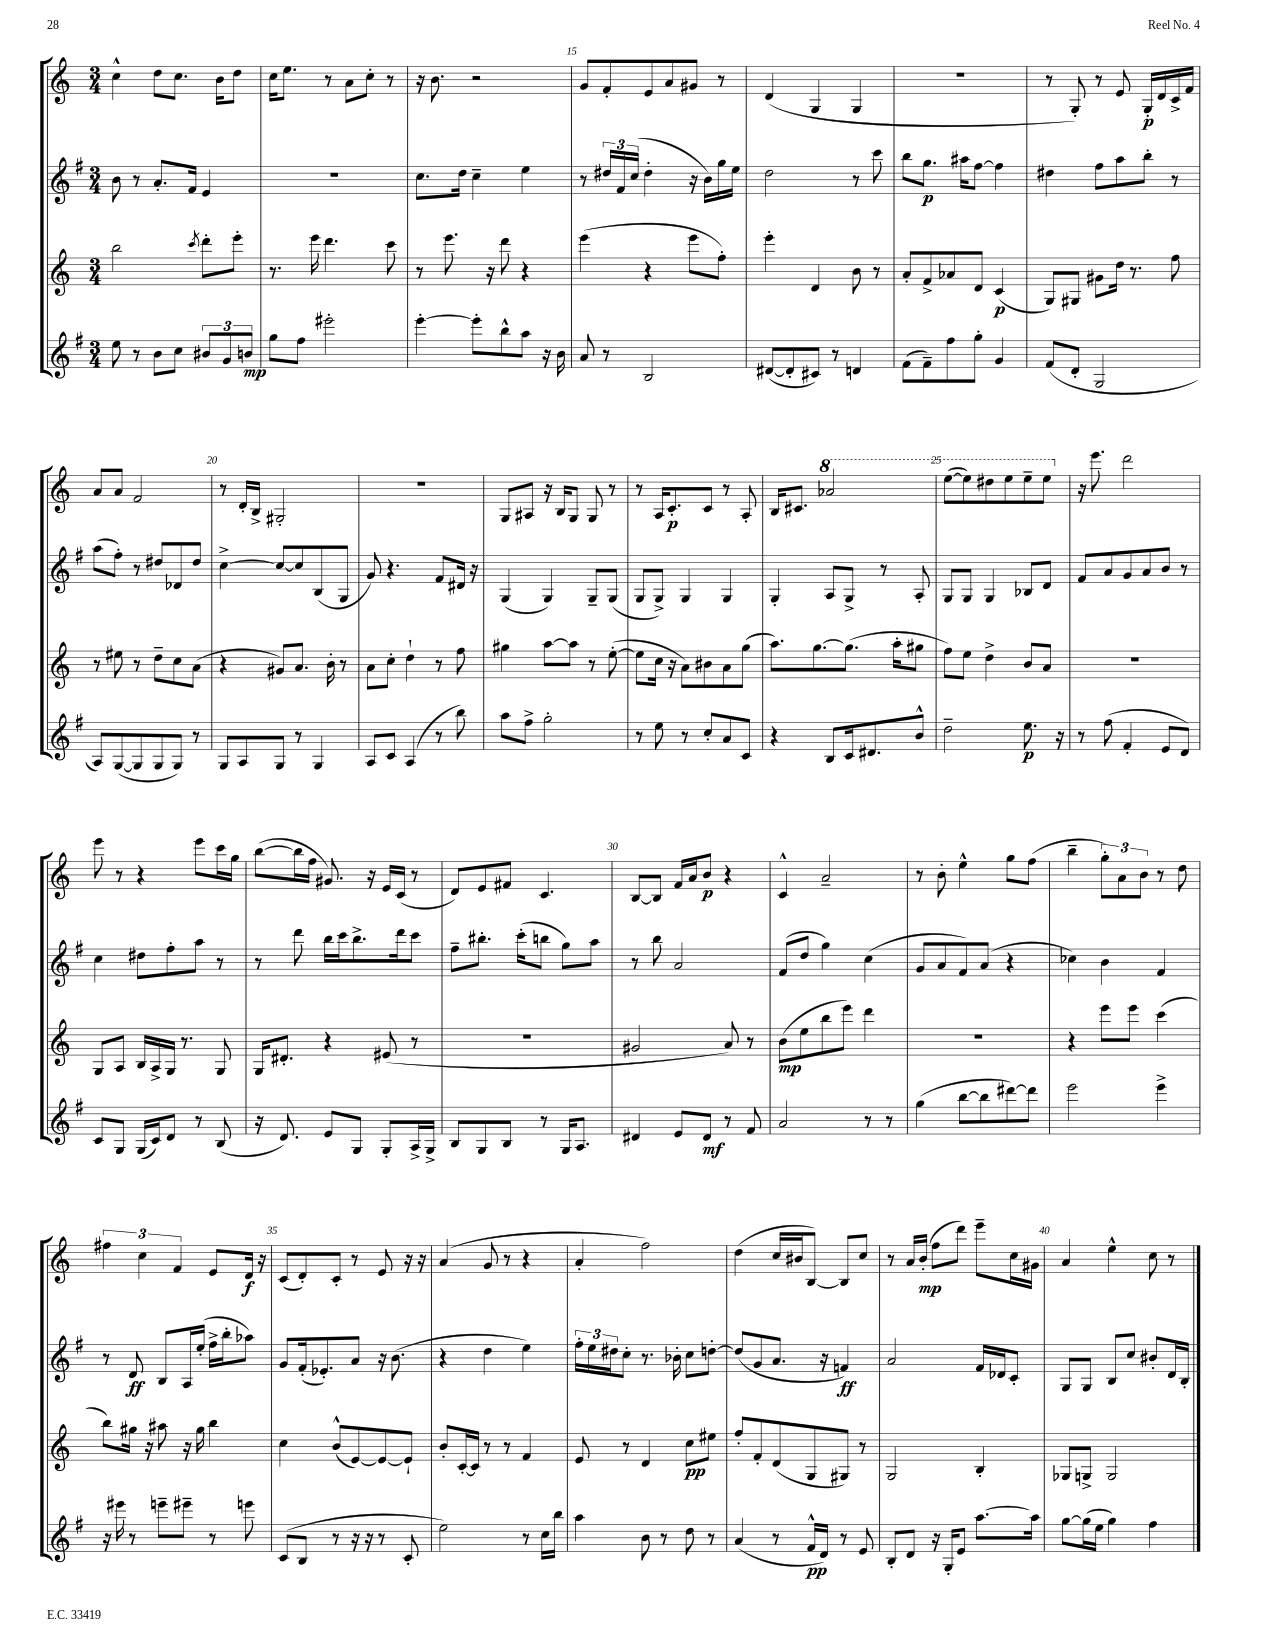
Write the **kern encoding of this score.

**kern	**kern	**kern	**kern
*staff4	*staff3	*staff2	*staff1
*clefG2	*clefG2	*clefG2	*clefG2
*k[f#]	*k[]	*k[f#]	*k[]
*M3/4	*M3/4	*M3/4	*M3/4
8ee\	2bb\	8b\	4cc^^\
8r	.	8r	.
8b\L	.	8.a'/L	8dd\L
8cc\J	.	.	8.cc\J
.	.	16f#/Jk	.
.	8qccc/	.	.
12b#/L	8ddd'\L	4e/	.
.	.	.	16b\LK
12g/	.	.	.
.	8eee'\J	.	8dd\J
12b/J	.	.	.
=	=	=	=
8gg\L	8.r	2.r	16cc\LK
.	.	.	8.ee\J
8ff#\J	.	.	.
.	16eee\	.	.
2eee#'\	4.ddd\	.	8r
.	.	.	8a\L
.	.	.	8cc'\J
.	8ccc\	.	8r
=	=	=	=
[4eee'\	8r	8.cc\L	16r
.	.	.	8.b\
.	8.eee\	.	.
.	.	16dd\Jk	.
8eee'\]L	.	4cc~\	2r
.	16r	.	.
8bb^^\	8ddd\	.	.
8aa\J	4r	4ee\	.
16r	.	.	.
16b\	.	.	.
=	=	=	=
8a/	(4eee\	8r	8g/L
8r	.	24dd#/LL	8f'/
.	.	24f#/	.
.	.	(24cc/JJ	.
2B/	4r	4dd#'\	8e/
.	.	.	8a/
.	8eee\L	16r	8g#/J
.	.	16b\LL)	.
.	8ff'\J)	16gg\	8r
.	.	16ee\JJ	.
=	=	=	=
([8d#/L	4eee'\	2dd\	(4d/
8d#'/]	.	.	.
8c#/J)	4d/	.	4G/
8r	.	.	.
4d/	8b\	8r	4G/
.	8r	8ccc\	.
=	=	=	=
(8f#\L	8a'/L	8bb\L	2.r
8f#~\)	8f^/	8.gg\J	.
8ff#\	8a-/	.	.
.	.	16aa#\LK	.
8gg'\J	8d/J	[8ff#\J	.
4g/	(4c/	4ff#\]	.
=	=	=	=
(8f#/L	8G/L)	4dd#\	8r
8d'/J	8G#/J	.	8G'/)
2G/	8g#\L	8ff#\L	8r
.	16dd\Jk	8aa\	8e/
.	8.r	.	.
.	.	8bb'\J	16G'/LL
.	.	.	16d/
.	8ff\	8r	16c^/
.	.	.	16f/JJ
=	=	=	=
8A/L)	8r	(8aa\L	8a/L
([8G/	8ee#\	8ff#'\J)	8a/J
8G/]	8r	8r	2f/
8G/	8dd~\L	8dd#/L	.
8G/J)	8cc\	8d-/	.
8r	(8a\J	8dd#/J	.
=	=	=	=
8G/L	4r	[4cc^\	8r
8A/	.	.	16d'/LL
.	.	.	16B^/JJ
8G/J	8g#/L)	8cc/_L	2G#'/
8r	8.a/J	8cc/]	.
4G/	.	(8B/	.
.	16b'\	.	.
.	8r	8G/J	.
=	=	=	=
8A/L	8a\L	8g/)	2.r
8c/J	8cc'\J	4.r	.
(4A/	4dd`\	.	.
8r	8r	8f#/L	.
8bb\)	8ff\	16d#/Jk	.
.	.	16r	.
=	=	=	=
8aa\L	4gg#\	(4G/	8G/L
8ff#^\J	.	.	8A#/J
2gg'\	[8aa\L	4G/)	16r
.	.	.	16B/LK
.	8aa\]J	.	8G/J
.	8r	8G~/L	8G/
.	([8ee'\	(8G/J	8r
=	=	=	=
8r	8ee\]L	8G/L	8r
8ee\	16cc\Jk	8G^/J)	16A/LK
.	16r	.	8.c'/
8r	8a\L)	4G/	.
8cc'/L	8b#\	.	8c/J
8a/	8a\	4G/	8r
8c/J	(8gg\J	.	8A'/
=	=	=	=
4r	8.aa\L)	4G'/	16B/LK
.	.	.	8.c#/J
.	[8.gg\	.	.
8B/L	.	8A/L	2aa-/
16c/k	(8.gg\]J	8G^/J	.
8.d#/	.	.	.
.	.	8r	.
.	16aa'\LK	.	.
8b^^/J	8gg#\J	8A'/	.
=	=	=	=
2dd~\	8ff\L)	8G/L	([8eee\L
.	8ee\J	8G/J	8eee\])
.	4dd^\	4G/	8ddd#\
.	.	.	8eee\
8.ee\	8b/L	8B-/L	8eee~\
.	8a/J	8d/J	8eee\J
16r	.	.	.
=	=	=	=
8r	2.r	8f#/L	16r
.	.	.	8.eee\
(8ff#\	.	8a/	.
4f#'/	.	8g/	2ddd\
.	.	8a/	.
8e/L	.	8b/J	.
8d/J)	.	8r	.
=	=	=	=
8c/L	8G/L	4cc\	8eee\
8G/J	8A/J	.	8r
(16G/LL	16B/LL	8dd#\L	4r
16c/J)	16A^/	.	.
8d/J	16G/JJ	8ff#'\	.
.	8.r	.	.
8r	.	8aa\J	8eee\L
(8B/	8G/	8r	16ccc\L
.	.	.	16gg\JJ
=	=	=	=
16r	16G/LK	8r	([8bb\L
8.d/)	8.d#'/J	.	.
.	.	8ddd\	16bb\]L
.	.	.	16ff\JJ
8e/L	4r	16bb\LL	8.g#/)
.	.	16ccc\J	.
8G/J	.	8.bb^\	.
.	.	.	16r
8G'/L	(8e#/	.	16e/LL
.	.	16ddd\k	(16c/JJ
16A^/L	8r	8ccc\J	8r
16G^/JJ	.	.	.
=	=	=	=
8B/L	2.r	8ff#~\L	8d/L)
8G/	.	8.bb#'\J	8e/
8B/J	.	.	8f#/J
.	.	(16ccc'\LK	.
8r	.	8bb\J	4.c/
16G/LK	.	8gg\L)	.
8.A/J	.	.	.
.	.	8aa\J	.
=	=	=	=
4d#/	2g#/	8r	[8B/L
.	.	8bb\	8B/]J
8e/L	.	2a/	16f/LL
.	.	.	16a/J
8d#/J	.	.	8b/J
8r	8a/)	.	4r
8f#/	8r	.	.
=	=	=	=
2a/	(8b\L	(8f#/L	4c^^/
.	8ee\	8dd/J	.
.	8bb\	4gg\)	2a~/
.	8eee\J)	.	.
8r	4ddd\	(4cc\	.
8r	.	.	.
=	=	=	=
(4gg\	2.r	8g/L	8r
.	.	8a/	8b'\
[8bb\L	.	8f#/)	4ee^^\
8bb\]	.	(8a/J	.
[8ddd#\)	.	4r	8gg\L
8ddd#\]J	.	.	(8ff\J
=	=	=	=
2eee\	4r	4cc-\)	4bb~\
.	8eee\L	4b\	12gg'\L)
.	.	.	12a\
.	8eee\J	.	.
.	.	.	12b\J
4eee^\	(4ccc\	4f#/	8r
.	.	.	8dd\
=	=	=	=
16r	8bb\L)	8r	6ff#\
16eee#\	.	.	.
8r	16gg#\Jk	8d/	.
.	.	.	6cc\
.	16r	.	.
8eee~\L	8aa#\	8B/L	.
.	.	.	6f/
8eee#~\J	16r	16A/L	.
.	16gg#\	(16ee'/JJ	.
8r	4bb\	16ff#^\LL	8e/L
.	.	16bb'\J	.
8eee\	.	8aa-\J)	16d/Jk
.	.	.	16r
=	=	=	=
(8c/L	4cc\	8g/L	(8c/L
8B/J	.	(16f#'/k	8d'/)
.	.	8.e-'/)	.
8r	(8b^^/L	.	8c'/J
16r	[8e/)	8a/J	8r
16r	.	.	.
8r	8e/_	16r	8e/
.	.	(8.b\	.
8c'/	8e`/]J	.	16r
.	.	.	16r
=	=	=	=
2ee\)	8b'/L	4r	(4a/
.	[16c'/L	.	.
.	16c/]JJ	.	.
.	8r	4dd\	8g/
.	8r	.	8r
8r	4f/	4ee\)	4r
16cc\LL	.	.	.
16bb\JJ	.	.	.
=	=	=	=
4aa\	8e/	24ff#'\LL	4a'/
.	.	24ee\	.
.	.	24dd#\J	.
.	8r	8cc'\J	.
8b\	4d/	8.r	2ff\)
8r	.	.	.
.	.	16b-'\	.
8dd\	8cc\L	8cc\L	.
8r	8ee#\J	[8dd'\J	.
=	=	=	=
(4a/	8ff'/L	(8dd/]L	(4dd\
.	8f'/	8g/	.
8r	(8d/	8.a/J	16cc/LL
.	.	.	16b#/J
16f#^^/LL	8G/	.	[8B/J)
16d/JJ)	.	16r	.
8r	8G#/J)	4f/)	8B/]L
8e/	8r	.	8cc/J
=	=	=	=
8B'/L	2G/	2a/	8r
8d/J	.	.	16a/LL
.	.	.	(16b'/JJ
16r	.	.	8ff\L
16G'/LK	.	.	.
8e/J	.	.	8ddd\J)
[8.aa\L	4B'/	16f#/LL	8eee~\L
.	.	16d-/J	.
.	.	8c'/J	16cc\L
16aa\]Jk	.	.	16g#\JJ
=	=	=	=
[8gg\L	8G-/L	8G/L	4a/
(16gg\]L	8G^/J	8G/J	.
16ee\JJ	.	.	.
4gg\)	2G/	8B/L	4ee^^\
.	.	8cc/J	.
4ff#\	.	8b#'/L	8cc\
.	.	16d/L	8r
.	.	16B'/JJ	.
==	==	==	==
*-	*-	*-	*-
